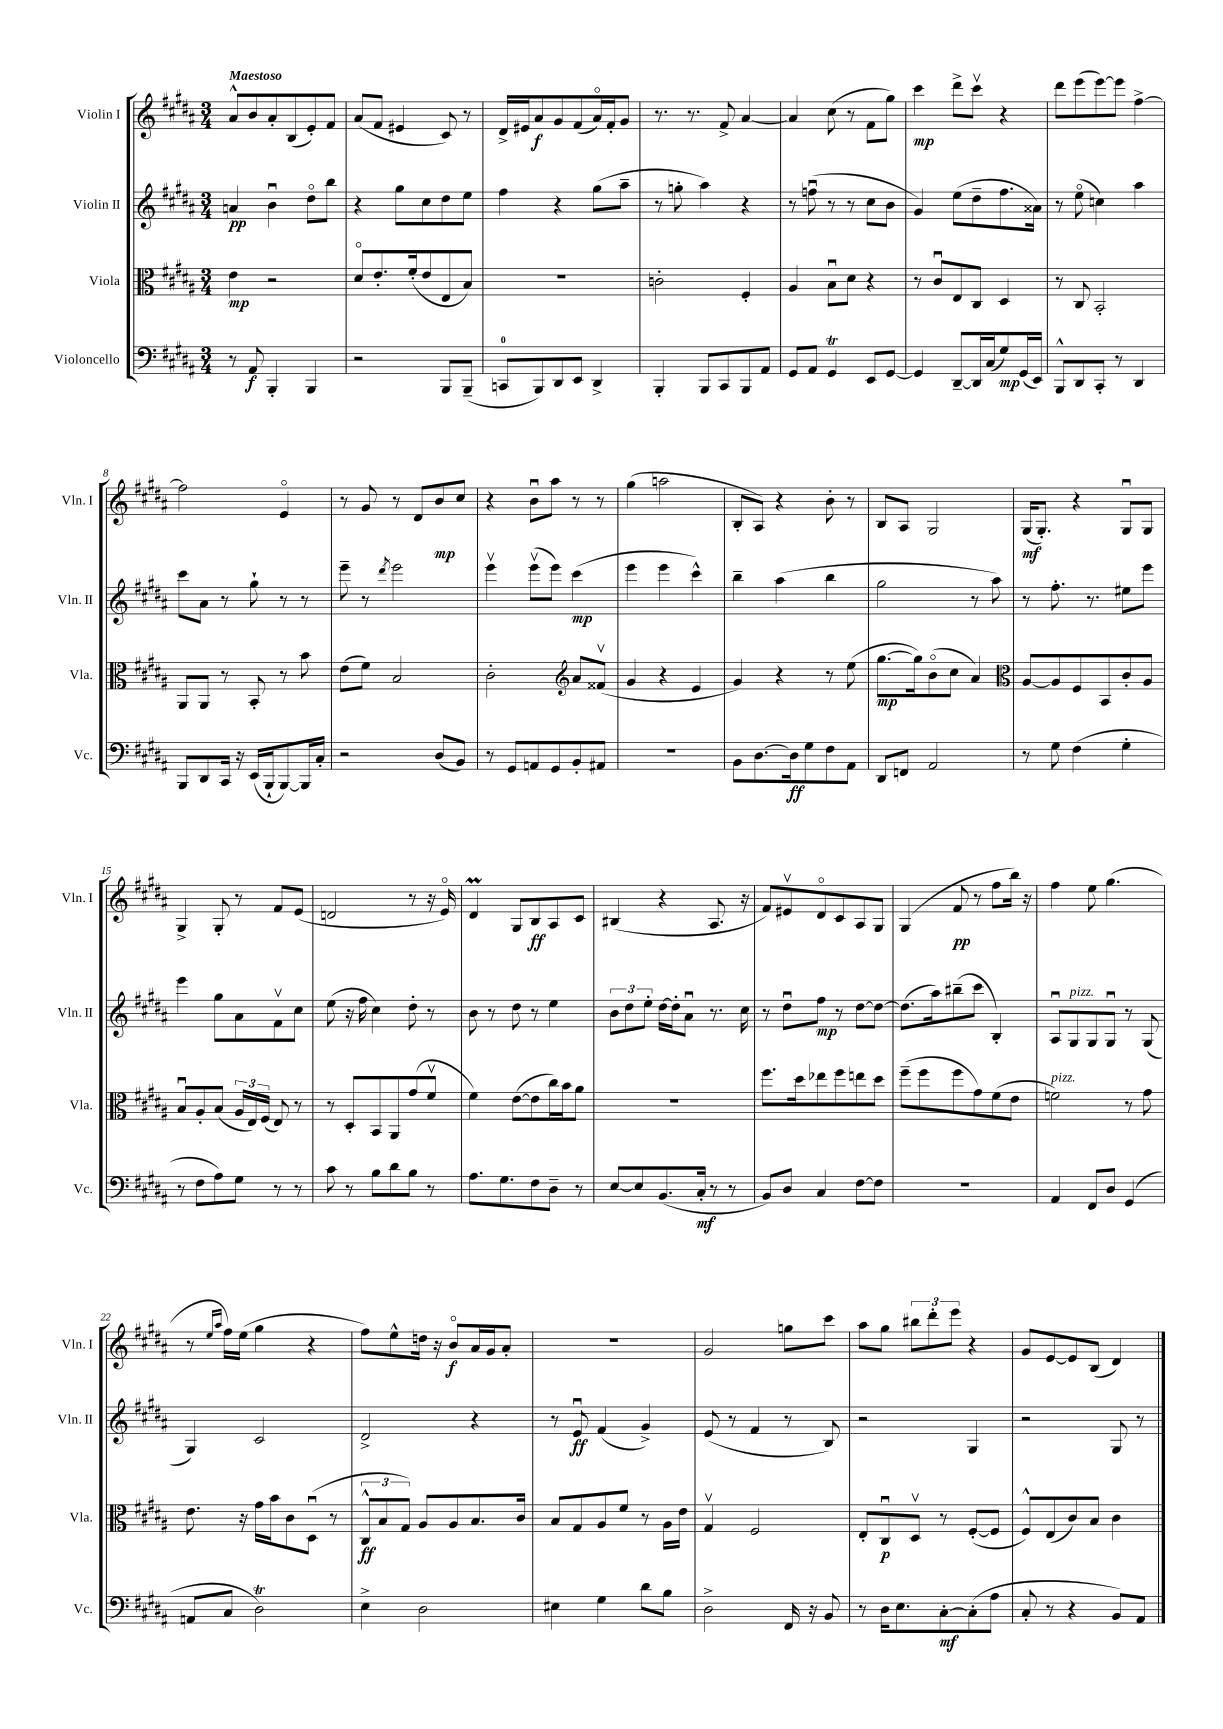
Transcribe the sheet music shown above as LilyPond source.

<<
\new StaffGroup <<
\new Staff = "s0" \with { instrumentName = "Violin I" shortInstrumentName = "Vln. I" } {
    \clef treble \key b \major \numericTimeSignature \time 3/4 \tempo "Maestoso"
    \autoBeamOff ais'8[-^ b'8 ais'8-. b8( e'8-.) fis'8] |
    ais'8[( fis'8] eis'4 cis'8) r8 |
    dis'16[-> eis'16 ais'8\f gis'8 fis'8( ais'16\flageolet) fis'16-. gis'8] |
    r8. r8. fis'8-> ais'4~ |
    ais'4 cis''8( r8 fis'8[ gis''8]) |
    cis'''4\mp dis'''8[-> cis'''8]\upbow r4 |
    dis'''8[ e'''8( e'''8~) e'''8] fis''4~-> |
    fis''2 e'4\flageolet |
    r8 gis'8 r8 dis'8[ b'8\mp cis''8] |
    r4 b'8[\downbow ais''8] r8 r8 |
    gis''4( a''2 |
    b8[-. ais8]) r4 b'8-. r8 |
    b8[ ais8] gis2 |
    gis16[\mf( gis8.]-.) r4 gis8[\downbow gis8] |
    gis4-> gis8-. r8 fis'8[ e'8]( |
    d'2 r8 r16 e'16\flageolet) |
    dis'4\prall gis8[ b8\ff ais8 cis'8] |
    bis4( r4 ais8. r16 |
    fis'8[) eis'8\upbow dis'8\flageolet cis'8 ais8 gis8] |
    gis4( fis'8\pp r8 fis''8[ b''16]) r16 |
    fis''4 e''8 gis''4.( |
    r8 \grace { e''16[ ais''16] } fis''16[) e''16]( gis''4 r4 |
    fis''8[) e''8-^ d''16] r16 b'8[\flageolet\f ais'16 gis'16 ais'8]-. |
    R2. |
    gis'2 g''8[ cis'''8] |
    ais''8[ gis''8] \tuplet 3/2 { bis''8[ dis'''8-. e'''8] } r4 |
    gis'8[ e'8~ e'8 b8]( dis'4) \bar "|." |
}
\new Staff = "s1" \with { instrumentName = "Violin II" shortInstrumentName = "Vln. II" } {
    \clef treble \key b \major \numericTimeSignature \time 3/4
    \autoBeamOff a'4\pp b'4\downbow dis''8[\flageolet b''8] |
    r4 gis''8[ cis''8 dis''8 e''8] |
    fis''4 r4 gis''8[( ais''8]-- |
    r8 g''8-. ais''4) r4 |
    r8 f''8\downbow( r8 r8 cis''8[ b'8] |
    gis'4) e''8[( dis''8-- fis''8. aisis'16]) |
    r8 e''8\flageolet( c''4) ais''4 |
    cis'''8[ ais'8] r8 gis''8-! r8 r8 |
    e'''8-- r8 \acciaccatura { dis'''8 } e'''2 |
    e'''4\upbow e'''8[\upbow( e'''8]) cis'''4\mp( |
    e'''4 e'''4 cis'''4-^) |
    b''4-- ais''4( b''4 |
    gis''2 r8 ais''8) |
    r8 fis''8.-. r8. eis''8[ e'''8] |
    e'''4 gis''8[ ais'8 fis'8\upbow cis''8] |
    e''8( r16 fis''16 cis''4) dis''8-. r8 |
    b'8 r8 dis''8 r8 e''4 |
    \tuplet 3/2 { b'8[ dis''8 e''8]-. } dis''16[~ dis''16-. ais'8]\downbow r8. cis''16 |
    r8 dis''8[\downbow fis''8]\mp r8 dis''8[~ dis''8]~ |
    dis''8.[( ais''16) bis''8--( cis'''8] b4-.) |
    ais8[\downbow gis8^\markup { \italic "pizz." } gis8 gis8]\downbow r8 gis8( |
    gis4) cis'2 |
    dis'2-> r4 |
    r8 e'8\downbow\ff fis'4( gis'4->) |
    e'8( r8 fis'4 r8 b8) |
    r2 gis4 |
    r2 gis8 r8 \bar "|." |
}
\new Staff = "s2" \with { instrumentName = "Viola" shortInstrumentName = "Vla." } {
    \clef alto \key b \major \numericTimeSignature \time 3/4
    \autoBeamOff e'4\mp r2 |
    dis'8[\flageolet e'8.-. fis'16-.( e'8 e8 b8]) |
    R2. |
    c'2-. fis4-. |
    ais4 b8[\downbow dis'8] r4 |
    r8 cis'8[\downbow e8 cis8] dis4 |
    r8 cis8 b,2-. |
    ais,8[ ais,8] r8 b,8-. r8 b'8 |
    e'8[( fis'8]) b2 |
    cis'2-. \clef treble ais'8[ fisis'8]\upbow( |
    gis'4 r4 e'4 |
    gis'4) r4 r8 e''8( |
    gis''8.[~\mp gis''16) b'8\flageolet( cis''8] ais'4) |
    \clef alto ais8[~ ais8 fis8 b,8 cis'8-. ais8] |
    b8[\downbow ais8-. b8]( \tuplet 3/2 { ais16[ e16) fis16]( } e8) r8 |
    r8 dis8[-. b,8 ais,8 gis'8( fis'8]\upbow |
    fis'4) e'8[~( e'8 cis''16) b'16 ais'8] |
    R2. |
    fis''8.[ dis''16 ees''8 fis''8 e''8 dis''8] |
    fis''8[--( fis''8 fis''8 gis'8) fis'8( e'8] |
    f'2^\markup { \italic "pizz." }) r8 gis'8 |
    e'8. r16 gis'16[ b'16 cis'8 dis8]\downbow( r8 |
    \tuplet 3/2 { cis8[-^\ff b8 gis8]) } ais8[ ais8 b8. cis'16] |
    b8[ gis8 ais8 fis'8] r8 ais16[ e'16] |
    gis4\upbow fis2 |
    e8[-. cis8\downbow\p dis8]\upbow r8 fis8[~-.( fis8] |
    fis8[-^) e8( cis'8) b8] cis'4 \bar "|." |
}
\new Staff = "s3" \with { instrumentName = "Violoncello" shortInstrumentName = "Vc." } {
    \clef bass \key b \major \numericTimeSignature \time 3/4
    \autoBeamOff r8 ais,8\f b,,4-. b,,4 |
    r2 b,,8[ b,,8]--( |
    c,8[-0 b,,8) dis,8 e,8] dis,4-> |
    b,,4-. b,,8[ cis,8 b,,8 ais,8] |
    gis,8[ ais,8] gis,4\trill e,8[ gis,8]~ |
    gis,4 dis,8[~-- dis,16 cis16( gis8\mp) gis,16( e,16]) |
    b,,8[-^ dis,8 cis,8]-. r8 dis,4 |
    b,,8[ dis,8 cis,16] r16 e,16[( b,,16-! b,,8~) b,,16 cis16]-. |
    r2 dis8[( b,8]) |
    r8 gis,8[ a,8 gis,8 b,8-. ais,8] |
    R2. |
    b,8[ dis8.~ dis16\ff gis8 fis8 ais,8] |
    dis,8[ f,8] ais,2 |
    r8 gis8 fis4( gis4-. |
    r8 fis8[ ais8) gis8] r8 r8 |
    cis'8 r8 b8[ dis'8 b8] r8 |
    ais8.[ gis8. fis8 dis8]-- r8 |
    e8[~ e8 b,8.( cis16]-.\mf r8 r8 |
    b,8[) dis8] cis4 fis8[~ fis8] |
    R2. |
    ais,4 fis,8[ dis8] gis,4( |
    a,8[ cis8] dis2\trill) |
    e4-> dis2 |
    eis4 gis4 dis'8[ b8] |
    dis2-> fis,16 r16 b,8 |
    r8 dis16[ e8. cis8~-.\mf cis8-.( ais8] |
    cis8-. r8 r4 b,8[) ais,8] \bar "|." |
}
>>
>>
